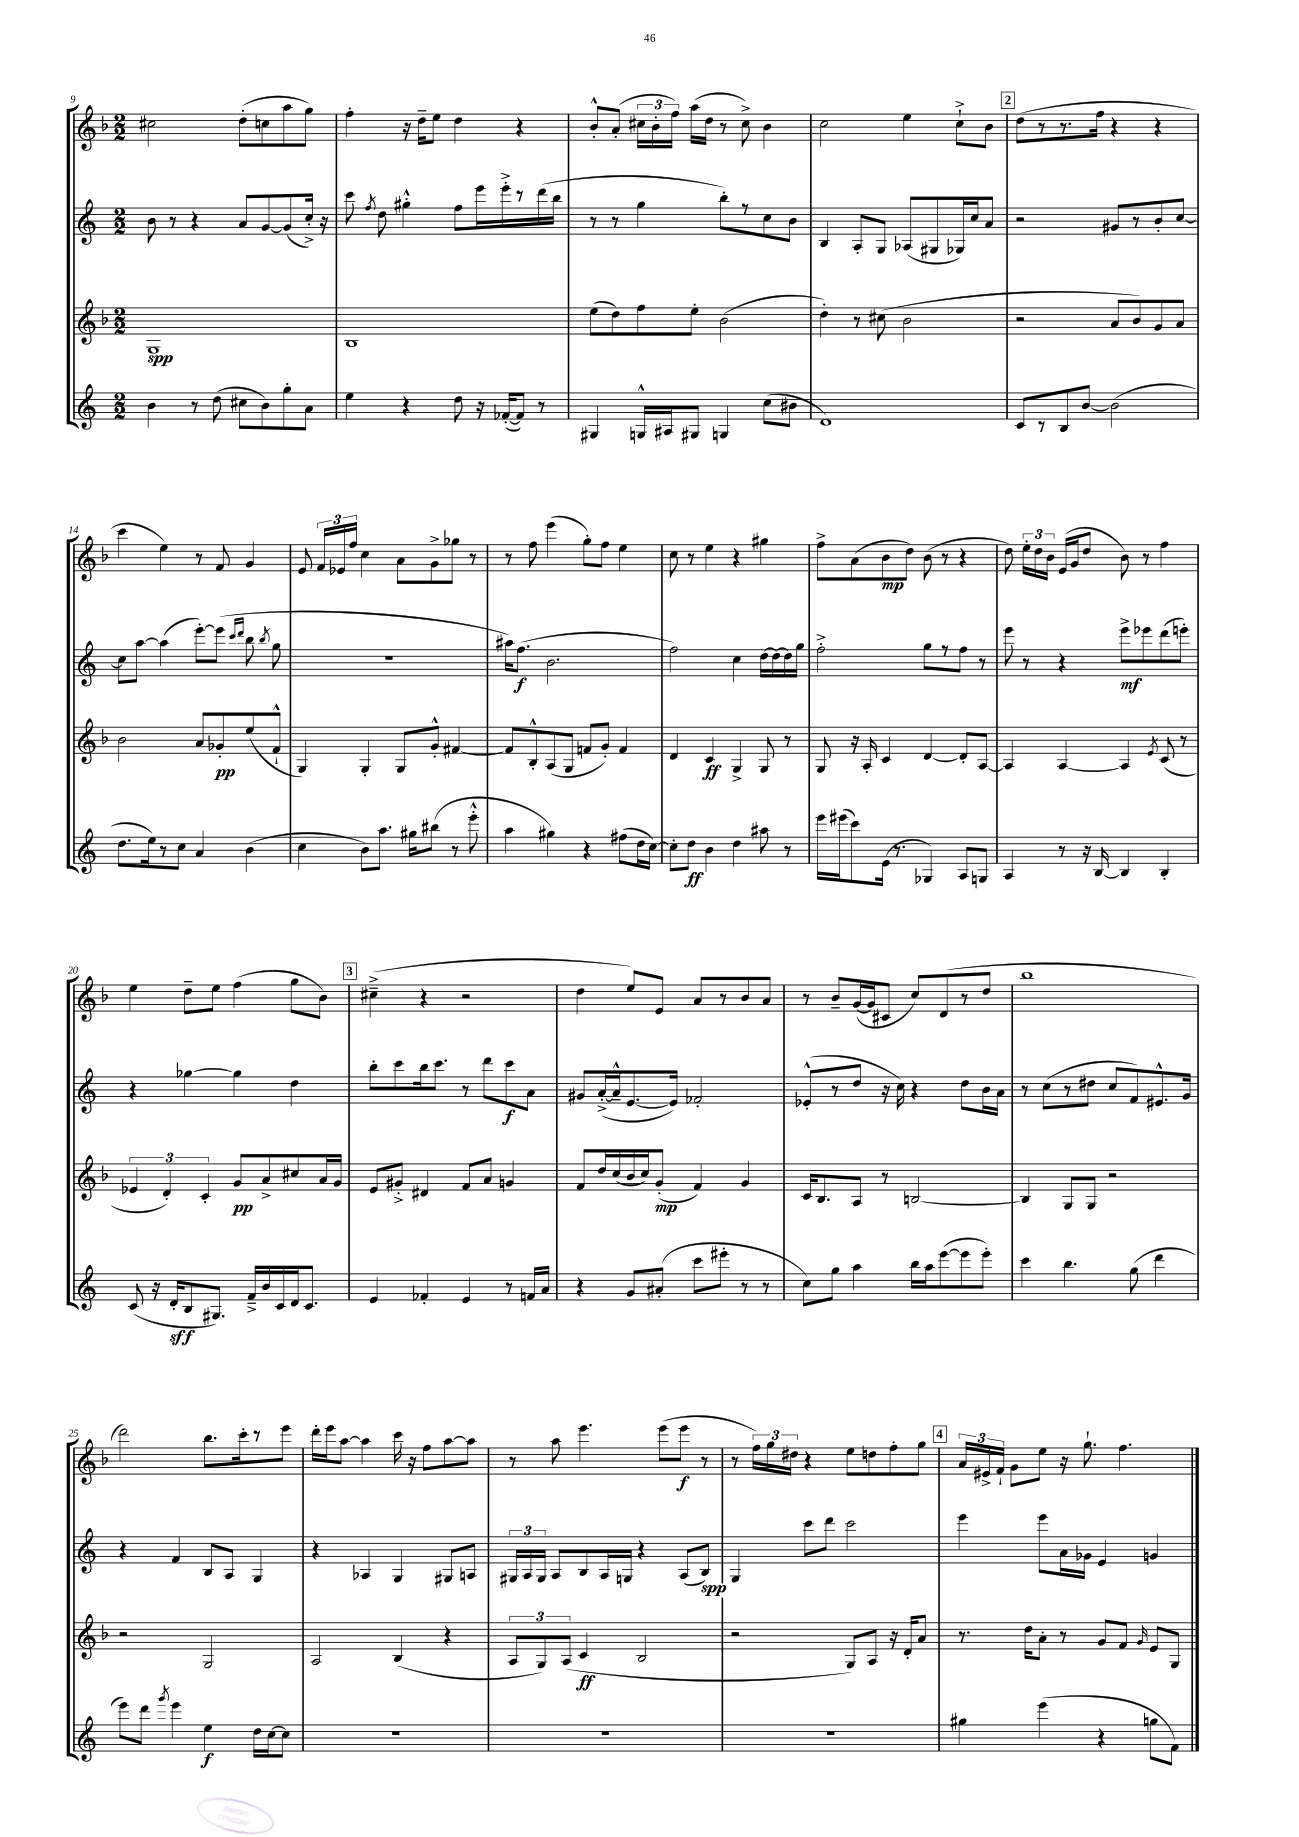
<<
\new StaffGroup <<
\new Staff = "s0" {
    \clef treble \key f \major \numericTimeSignature \time 2/2
    \autoBeamOff cis''2 d''8[-.( c''8 a''8 g''8]) |
    f''4-. r16 d''16[-- e''8] d''4 r4 |
    bes'8[-.-^ a'8]-.( \tuplet 3/2 { cis''16[ bes'16-. f''16]) } a''16[( d''16] r8 cis''8->) bes'4 |
    c''2 e''4 c''8[-!-> bes'8] |
    \mark \markup { \box "2" } d''8[( r8 r8. f''16] r4 r4 |
    c'''4 e''4) r8 f'8 g'4 |
    e'8 \tuplet 3/2 { f'16[ ees'16 f''16] } c''4 a'8[ g'8-> ges''8] r8 |
    r8 f''8 e'''4( g''8[-.) f''8] e''4 |
    c''8 r8 e''4 r4 gis''4 |
    f''8[-> a'8( bes'8\mp d''8]) bes'8( r8 r4 |
    d''8) \tuplet 3/2 { e''16[-. d''16 bes'16] } e'16[( g'16 d''8] bes'8) r8 f''4 |
    e''4 d''8[-- e''8] f''4( g''8[ bes'8]) |
    \mark \markup { \box "3" } cis''4--->( r4 r2 |
    d''4 e''8[) e'8] a'8[ r8 bes'8 a'8] |
    r8 bes'8[-- g'16~( g'16 cis'8] c''8[) d'8( r8 d''8] |
    bes''1 |
    d'''2) bes''8.[ c'''16-. r8 e'''8] |
    d'''16[-. e'''16 a''8]~ a''4 c'''16 r16 f''8[ a''8~ a''8] |
    r8 a''8 e'''4. e'''8[( e'''8]\f r8 |
    r8 \tuplet 3/2 { f''16[) g''16 dis''16] } r4 e''8[ d''8 f''8-. g''8] |
    \mark \markup { \box "4" } \tuplet 3/2 { a'16[ eis'16-> f'16]-! } g'8[ e''8] r16 g''8.-! f''4. \bar "|." |
}
\new Staff = "s1" {
    \clef treble \key c \major \numericTimeSignature \time 2/2
    \autoBeamOff b'8 r8 r4 a'8[ g'8~ g'8( c''16]-.->) r16 |
    c'''8 \acciaccatura { f''8 } d''8 gis''4-.-^ f''8[ e'''16 e'''16-.-> r8 d'''16( b''16] |
    r8 r8 g''4 b''8[-.) r8 c''8 b'8] |
    b4 a8[-. g8] aes8[( gis8 ges16) c''16 a'8] |
    \mark \markup { \box "2" } r2 gis'8[ r8 b'8-. c''8]~ |
    c''8[ a''8]~ a''4( e'''8[~-.) e'''8]( \grace { c'''16[ d'''16] } b''8 \acciaccatura { b''8 } g''8 |
    r1 |
    ais''16[) f''8.]\f( b'2. |
    f''2) c''4 d''16[~ d''16~ d''16 g''16] |
    f''2-.-> g''8[ r8 f''8] r8 |
    e'''8 r8 r4 e'''8[->\mf ees'''8 d'''8( e'''8]-.) |
    r4 ges''4~ ges''4 d''4 |
    \mark \markup { \box "3" } b''8[-. c'''8 b''16 c'''8.] r8 d'''8[ c'''8\f a'8] |
    gis'8[ a'16~-.->( a'16---^ e'8.~ e'16]) fes'2-. |
    ees'8[-.-^( r8 d''8] r16 c''16) r4 d''8[ b'16 a'16] |
    r8 c''8[( r8 dis''8] c''8[ f'8) eis'8.-^ g'16] |
    r4 f'4 b8[ a8] g4 |
    r4 aes4 g4 gis8[ a8] |
    \tuplet 3/2 { gis16[ a16 gis16] } a8[ b8 a16 g16] r4 a8[( b8]\spp) |
    g4 c'''8[ d'''8] c'''2 |
    \mark \markup { \box "4" } e'''4 e'''8[ a'16 ges'16] e'4 g'4 \bar "|." |
}
\new Staff = "s2" {
    \clef treble \key f \major \numericTimeSignature \time 2/2
    \autoBeamOff g1\spp |
    bes1 |
    e''8[( d''8) f''8 e''8]-. bes'2( |
    d''4-.) r8 cis''8( bes'2 |
    \mark \markup { \box "2" } r2 a'8[ bes'8) g'8 a'8] |
    bes'2 a'8[ ges'8-.\pp e''8( f'8]-!-^ |
    g4) g4-. g8[ g'8]-.-^ fis'4~ |
    fis'8[ bes8-.-^ a8( g8] f'8[ g'8]-.) f'4 |
    d'4 c'4\ff g4-> g8 r8 |
    g8 r16 a16-. c'4 d'4~ d'8[-. a8]~ |
    a4 a4~ a4 \acciaccatura { e'8 } c'8( r8 |
    \tuplet 3/2 { ees'4 d'4-.) c'4-. } g'8[\pp a'8-> cis''8 a'16 g'16] |
    \mark \markup { \box "3" } e'8[ gis'8]-.-> dis'4 f'8[ a'8] g'4 |
    f'8[ d''16 c''16( bes'16 c''16) g'8]-.\mp( f'4) g'4 |
    c'16[ bes8. a8] r8 b2~ |
    b4 g8[ g8] r2 |
    r2 g2 |
    a2 bes4( r4 |
    \tuplet 3/2 { a8[ g8) a8]( } c'4\ff bes2 |
    r2 g8[) a8] r16 d'16[-. a'8] |
    \mark \markup { \box "4" } r8. d''16[ a'8]-. r8 g'8[ f'8] \grace { g'16 } e'8[ g8] \bar "|." |
}
\new Staff = "s3" {
    \clef treble \key c \major \numericTimeSignature \time 2/2
    \autoBeamOff b'4 r8 d''8( cis''8[ b'8) g''8-. a'8] |
    e''4 r4 d''8 r16 fes'16[~-.( fes'8]) r8 |
    gis4 g16[-^ ais16 gis8] g4 c''8[( bis'8] |
    d'1) |
    \mark \markup { \box "2" } c'8[ r8 b8 b'8]~ b'2( |
    d''8.[ e''16) r8 c''8] a'4 b'4( |
    c''4 b'8[) a''8.] gis''16[ bis''8]( r8 e'''8-.-^ |
    a''4 gis''4) r4 fis''8[( d''16 c''16]~) |
    c''8[-. d''8]\ff b'4 d''4 ais''8 r8 |
    e'''16[ eis'''16( c'''8) e'16]( r8. ges4) a8[ g8] |
    a4 r8 r16 b16~ b4 b4-. |
    c'8( r16 d'16[-.\sff b8 gis8.]) f'16[---> b'16 c'16 d'16 c'8.] |
    \mark \markup { \box "3" } e'4 fes'4-. e'4 r8 f'16[ a'16] |
    r4 g'8[ ais'8]-.( c'''8[ eis'''8]-. r8 r8 |
    c''8[) g''8] a''4 b''16[ a''16 e'''8~( e'''8 e'''8]-.) |
    c'''4 b''4. g''8( d'''4 |
    e'''8[) d'''8] \acciaccatura { g'''8 } e'''4 e''4\f d''16[ c''16~ c''8] |
    R1 |
    R1 |
    R1 |
    \mark \markup { \box "4" } gis''4 e'''4( r4 g''8[ f'8]) \bar "|." |
}
>>
>>
\layout { \context { \Score currentBarNumber = #9 } }
